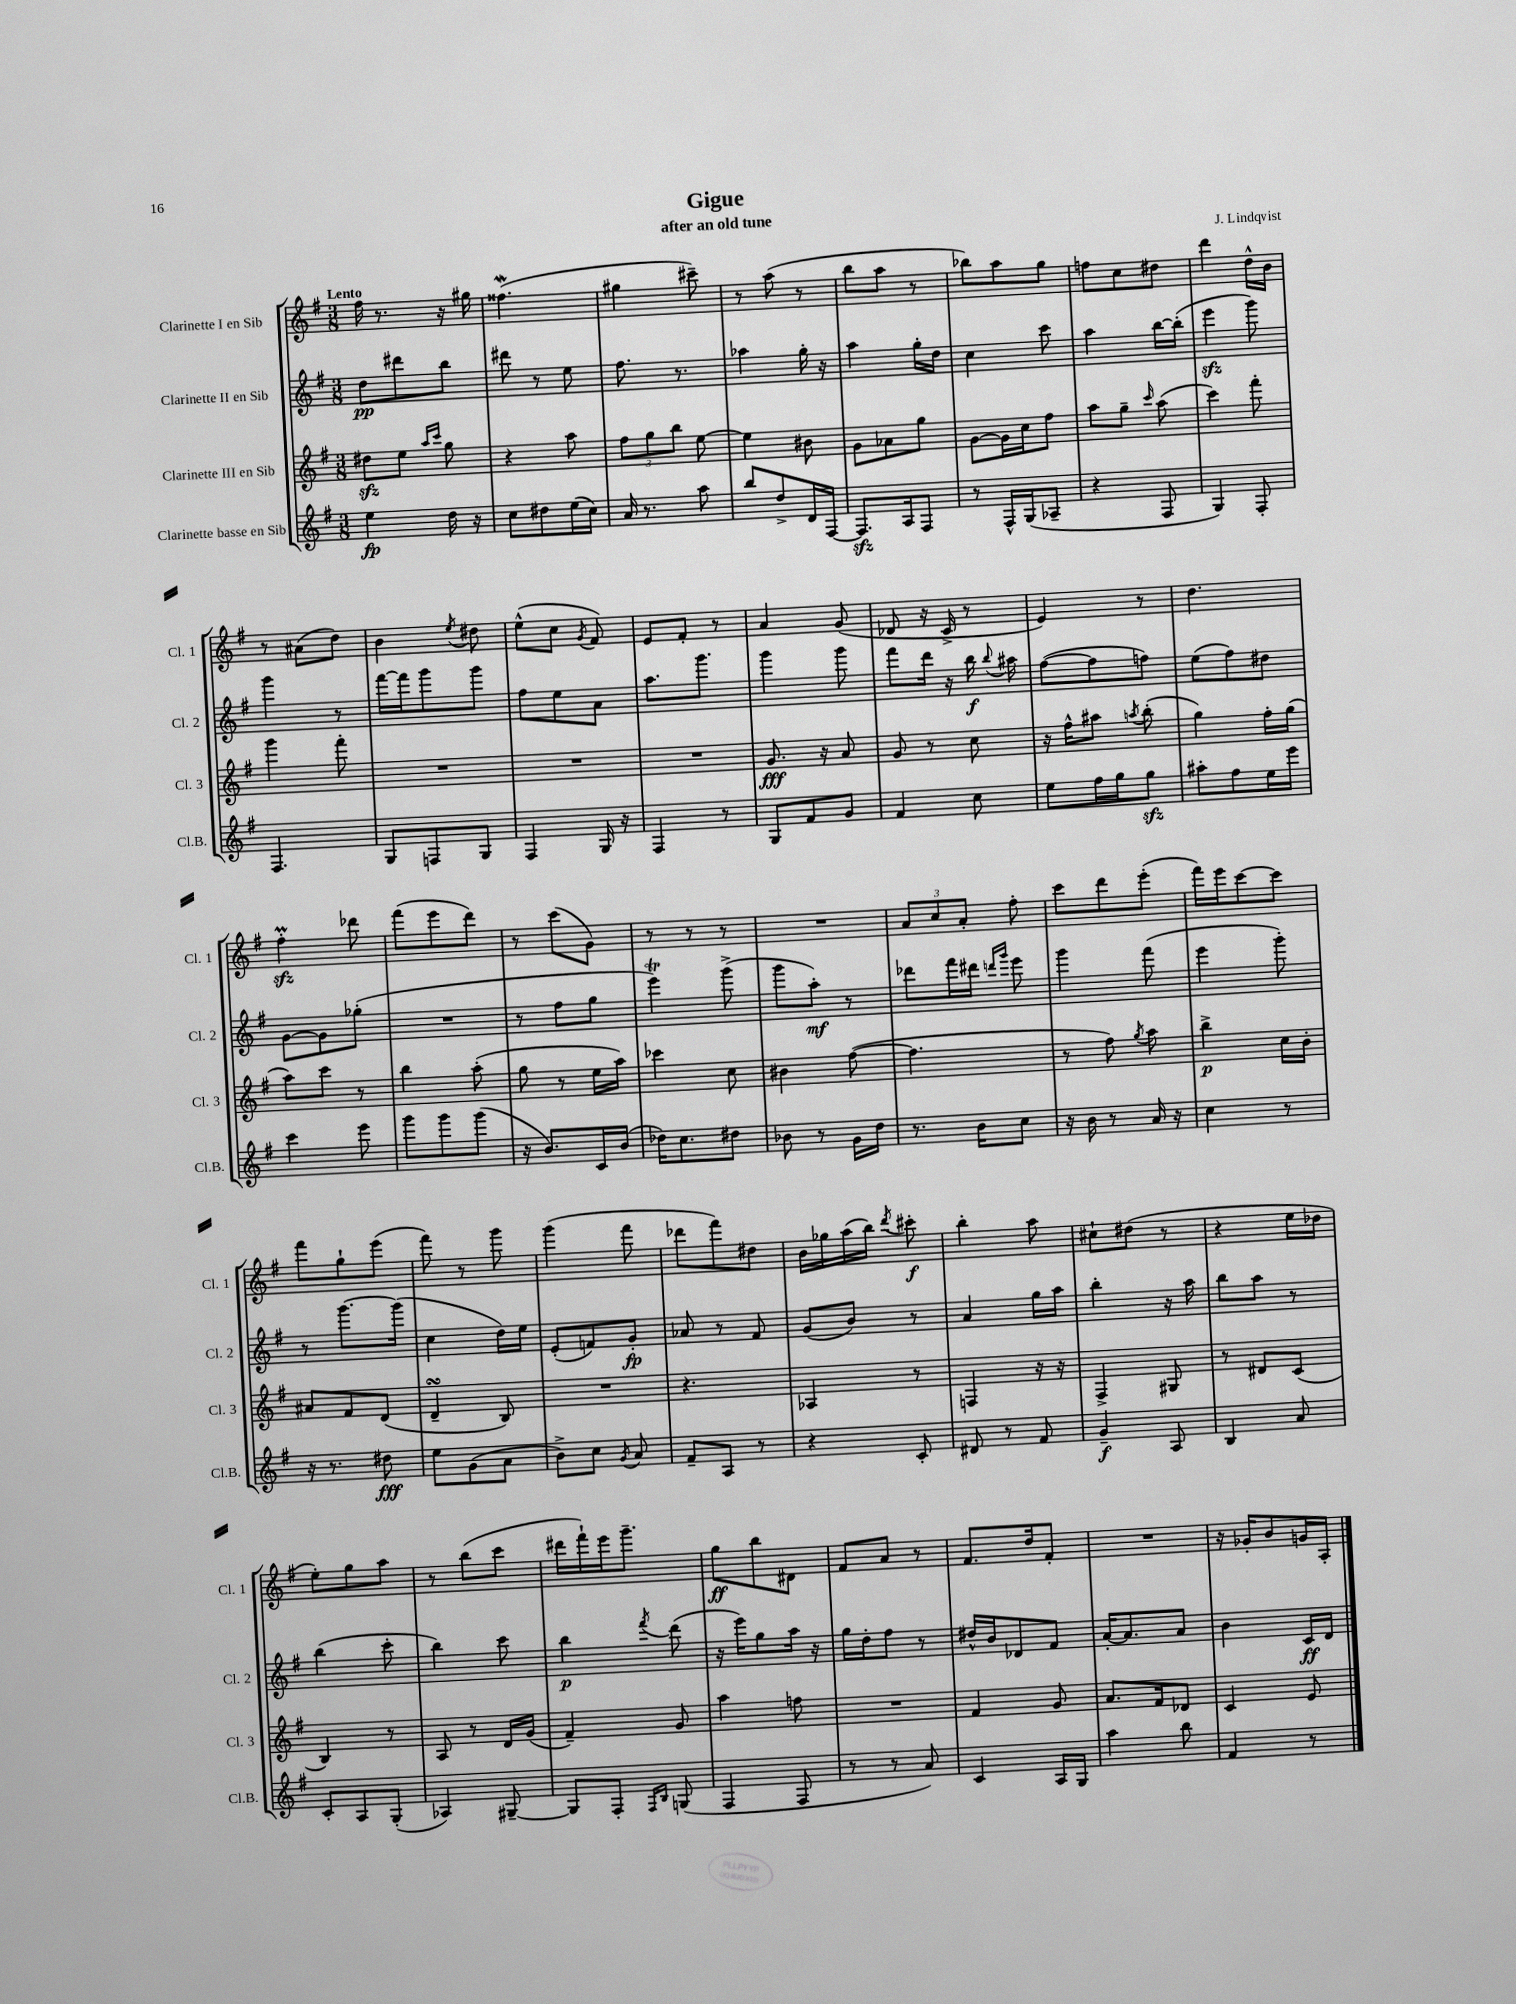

**kern	**dynam	**kern	**dynam	**kern	**dynam	**kern	**dynam
*part4	*part4	*part3	*part3	*part2	*part2	*part1	*part1
*staff4	*staff4	*staff3	*staff3	*staff2	*staff2	*staff1	*staff1
*I"Clarinette basse en Sib	*	*I"Clarinette III en Sib	*	*I"Clarinette II en Sib	*	*I"Clarinette I en Sib	*
*I'Cl.B.	*	*I'Cl. 3	*	*I'Cl. 2	*	*I'Cl. 1	*
*clefG2	*	*clefG2	*	*clefG2	*	*clefG2	*
*k[f#]	*	*k[f#]	*	*k[f#]	*	*k[f#]	*
*M3/8	*	*M3/8	*	*M3/8	*	*M3/8	*
=1	=1	=1	=1	=1	=1	=1	=1
!	!	!	!	!	!	!LO:TX:a:B:t=Lento	!
4ee\	fp	8dd#Xzz\L	.	8dd\L	pp	16ff#\	.
.	.	.	.	.	.	8.r	.
.	.	8ee\J	.	8ddd#X\	.	.	.
.	.	16qqaa/LL	.	.	.	.	.
.	.	16qqccc/JJ	.	.	.	.	.
16dd\	.	8gg\	.	8bb\J	.	16r	.
16r	.	.	.	.	.	16gg#X\	.
=2	=2	=2	=2	=2	=2	=2	=2
8cc\L	.	4r	.	8ddd#X\	.	(4.ff##XW\	.
8dd#X\	.	.	.	8r	.	.	.
(16ee\L	.	8aa\	.	8ee\	.	.	.
16cc\JJ)	.	.	.	.	.	.	.
=3	=3	=3	=3	=3	=3	=3	=3
16a/	.	12ff#\L	.	8.ff#\	.	4gg#X\	.
8.r	.	.	.	.	.	.	.
.	.	12gg\	.	.	.	.	.
.	.	12bb\J	.	.	.	.	.
.	.	.	.	8.r	.	.	.
8aa\	.	[8ee\	.	.	.	8ccc#X~\)	.
=4	=4	=4	=4	=4	=4	=4	=4
8bb/L	.	4ee\]	.	4aa-X\	.	8r	.
8dd^/	.	.	.	.	.	(8aa\	.
16d/L	.	8b#X\	.	16gg'\	.	8r	.
[16F#/JJ	.	.	.	16r	.	.	.
=5	=5	=5	=5	=5	=5	=5	=5
8.F#zz/L]	.	8g\L	.	4aa\	.	8bb\L	.
.	.	8a-X\	.	.	.	8aa\J	.
16A/k	.	.	.	.	.	.	.
8F#/J	.	8gg\J	.	16gg'\LL	.	8r	.
.	.	.	.	16dd\JJ	.	.	.
=6	=6	=6	=6	=6	=6	=6	=6
8r	.	[8g\L	.	4cc\	.	8bb-X\L)	.
16F#^^/LL	.	16g\L]	.	.	.	8aa\	.
(16G/J	.	16cc\J	.	.	.	.	.
8A-X~/J	.	8ff#\J	.	8ccc\	.	8gg\J	.
=7	=7	=7	=7	=7	=7	=7	=7
4r	.	8aa\L	.	4aa\	.	8ffn\L	.
.	.	8gg~\J	.	.	.	8cc\	.
.	.	16qqccc/	.	.	.	.	.
8F#/	.	(8aa\	.	[16bb\LL	.	8dd#X\J	.
.	.	.	.	(16bb'\JJ]	.	.	.
=8	=8	=8	=8	=8	=8	=8	=8
4G/)	.	4ccc\)	.	4eeezz\	.	4ddd\	.
8F#'/	.	8fff#'\	.	8ggg\)	.	16dd^^\LL	.
.	.	.	.	.	.	16b\JJ	.
!!LO:LB:g=z
=9	=9	=9	=9	=9	=9	=9	=9
4.F#/	.	4ggg\	.	4ggg\	.	8r	.
.	.	.	.	.	.	(8a#X\L	.
.	.	8fff#'\	.	8r	.	8dd\J)	.
=10	=10	=10	=10	=10	=10	=10	=10
8G/L	.	4.r	.	[16fff#\LL	.	4b\	.
.	.	.	.	16fff#\J]	.	.	.
8Fn/	.	.	.	8ggg\	.	.	.
.	.	.	.	.	.	8qee/	.
8G/J	.	.	.	8ggg\J	.	8dd#X\	.
=11	=11	=11	=11	=11	=11	=11	=11
4F#/	.	4.r	.	8ff#\L	.	(8ee^^\L	.
.	.	.	.	8ee\	.	8cc\J	.
.	.	.	.	.	.	8qg/	.
16G/	.	.	.	8a\J	.	8f#/)	.
16r	.	.	.	.	.	.	.
=12	=12	=12	=12	=12	=12	=12	=12
4F#/	.	4.r	.	8.aa\L	.	8e/L	.
.	.	.	.	.	.	8f#'/J	.
.	.	.	.	8.ggg\J	.	.	.
8r	.	.	.	.	.	8r	.
=13	=13	=13	=13	=13	=13	=13	=13
8G/L	.	8.g/	fff	4ggg\	.	4a/	.
8f#/	.	.	.	.	.	.	.
.	.	16r	.	.	.	.	.
8g/J	.	8a/	.	8ggg\	.	(8g/	.
=14	=14	=14	=14	=14	=14	=14	=14
4f#/	.	8g/	.	8fff#\L	.	8d-X/	.
.	.	8r	.	16ddd\Jk	.	16r	.
.	.	.	.	16r	.	16c^/	.
8cc\	.	8cc\	.	16bb\	f	8r	.
.	.	.	.	8qqbb/	.	.	.
.	.	.	.	16aa#X\	.	.	.
=15	=15	=15	=15	=15	=15	=15	=15
8ee\L	.	16r	.	([8ff#\L	.	4e/)	.
.	.	16ff#^^\KL	.	.	.	.	.
16ff#\L	.	8aa#X\J	.	8ff#\]	.	.	.
16gg\J	.	.	.	.	.	.	.
.	.	8qaan/	.	.	.	.	.
8ggzz\J	.	(8bb'\	.	8ffn\J)	.	8r	.
=16	=16	=16	=16	=16	=16	=16	=16
8aa#X'\L	.	4gg\)	.	(8ee\L	.	4.dd\	.
8ff#\	.	.	.	8ff#\)	.	.	.
16ee\L	.	16ff#'\LL	.	8dd#X\J	.	.	.
16eee\JJ	.	(16gg\JJ	.	.	.	.	.
!!LO:LB:g=z
=17	=17	=17	=17	=17	=17	=17	=17
4ccc\	.	8aa\L)	.	[8g\L	.	4ff#zzm'\	.
.	.	8ccc\J	.	8g\]	.	.	.
8eee\	.	8r	.	(8gg-X'\J	.	8ddd-X\	.
=18	=18	=18	=18	=18	=18	=18	=18
8ggg\L	.	4bb\	.	4.r	.	(8fff#\L	.
8ggg\	.	.	.	.	.	8eee\	.
(8ggg\J	.	(8aa'\	.	.	.	8ddd\J)	.
=19	=19	=19	=19	=19	=19	=19	=19
16r	.	8gg\	.	8r	.	8r	.
8.b/L)	.	.	.	.	.	.	.
.	.	8r	.	8ff#\L	.	(8ccc\L	.
16c/L	.	16ee\LL	.	8gg\J	.	8g\J)	.
(16b/JJ	.	16aa\JJ)	.	.	.	.	.
=20	=20	=20	=20	=20	=20	=20	=20
16dd-X\KL)	.	4ccc-X\	.	4eeeT\)	.	8r	.
8.cc\	.	.	.	.	.	.	.
.	.	.	.	.	.	8r	.
8dd#X\J	.	8cc\	.	(8ggg^\	.	8r	.
=21	=21	=21	=21	=21	=21	=21	=21
8b-X\	.	4b#X\	.	8ggg\L	.	4.r	.
8r	.	.	.	8aa'\J)	mf	.	.
16g\LL	.	([8ff#\	.	8r	.	.	.
16dd\JJ	.	.	.	.	.	.	.
=22	=22	=22	=22	=22	=22	=22	=22
8.r	.	4.ff#\]	.	8ddd-X\L	.	12a/L	.
.	.	.	.	.	.	12cc/	.
.	.	.	.	16fff#\L	.	.	.
.	.	.	.	.	.	12a'/J	.
16b\KL	.	.	.	16ddd#X\JJ	.	.	.
.	.	.	.	16qqdddn/LL	.	.	.
.	.	.	.	16qqggg/JJ	.	.	.
8cc\J	.	.	.	8eee\	.	8ff#'\	.
=23	=23	=23	=23	=23	=23	=23	=23
16r	.	8r	.	4ggg\	.	8ccc\L	.
16b\	.	.	.	.	.	.	.
8r	.	8ff#\)	.	.	.	8ddd\	.
.	.	8qgg/	.	.	.	.	.
16a/	.	8aa\	.	(8fff#\	.	(8eee'\J	.
16r	.	.	.	.	.	.	.
=24	=24	=24	=24	=24	=24	=24	=24
4cc\	.	4bb^\	p	4eee\	.	16fff#\LL)	.
.	.	.	.	.	.	16eee\J	.
.	.	.	.	.	.	[8ccc\	.
8r	.	16cc\LL	.	8ggg'\)	.	8ccc\J]	.
.	.	16b'\JJ	.	.	.	.	.
!!LO:LB:g=z
=25	=25	=25	=25	=25	=25	=25	=25
16r	.	8a#X/L	.	8r	.	8fff#\L	.
8.r	.	.	.	.	.	.	.
.	.	8f#/	.	[8.ggg\L	.	8gg`\	.
8dd#X\	fff	(8d/J	.	.	.	(8eee\J	.
.	.	.	.	(16ggg\Jk]	.	.	.
=26	=26	=26	=26	=26	=26	=26	=26
8ee\L	.	4dsSSS~/	.	4cc\	.	8fff#\)	.
(8g\	.	.	.	.	.	8r	.
8a\J	.	8B/)	.	16dd\LL)	.	8ggg\	.
.	.	.	.	16ee\JJ	.	.	.
=27	=27	=27	=27	=27	=27	=27	=27
8b^\L)	.	4.r	.	(8e'/L	.	(4ggg\	.
8cc\J	.	.	.	8fn/)	.	.	.
8qg/	.	.	.	.	.	.	.
8a/	.	.	.	8g'/J	fp	8fff#\	.
=28	=28	=28	=28	=28	=28	=28	=28
8f#~/L	.	4.r	.	8a-X/	.	8ddd-X\L	.
8A/J	.	.	.	8r	.	8fff#\)	.
8r	.	.	.	8f#/	.	8dd#X\J	.
=29	=29	=29	=29	=29	=29	=29	=29
4r	.	4A-X/	.	(8g/L	.	16b\LL	.
.	.	.	.	.	.	16gg-X\	.
.	.	.	.	8b/J)	.	(16aa\	.
.	.	.	.	.	.	16bb\JJ)	.
.	.	.	.	.	.	8qddd/	.
8c'/	.	8r	.	8r	.	8ccc#X'\	f
=30	=30	=30	=30	=30	=30	=30	=30
8d#X/	.	4Fn/	.	4a/	.	4bb'\	.
8r	.	.	.	.	.	.	.
8f#/	.	16r	.	16gg\LL	.	8aa\	.
.	.	16r	.	16aa\JJ	.	.	.
=31	=31	=31	=31	=31	=31	=31	=31
4g~/	f	4F#^/	.	4bb'\	.	8cc#X`\L	.
.	.	.	.	.	.	(8dd#X\J	.
8A/	.	8G#X/	.	16r	.	8r	.
.	.	.	.	16aa\	.	.	.
=32	=32	=32	=32	=32	=32	=32	=32
4B/	.	8r	.	8bb\L	.	4r	.
.	.	8d#X/L	.	8aa\J	.	.	.
8a/	.	(8c/J	.	8r	.	16ee\LL	.
.	.	.	.	.	.	16dd-X\JJ	.
!!LO:LB:g=z
=33	=33	=33	=33	=33	=33	=33	=33
8c'/L	.	4B/)	.	(4bb\	.	8ee'\L)	.
8A/	.	.	.	.	.	8gg\	.
(8G'/J	.	8r	.	8ccc'\	.	8aa\J	.
=34	=34	=34	=34	=34	=34	=34	=34
4A-X/)	.	8A/	.	4bb\)	.	8r	.
.	.	8r	.	.	.	(8bb\L	.
[8G#X~/	.	16d/LL	.	8ccc\	.	8ccc\J	.
.	.	(16g/JJ	.	.	.	.	.
=35	=35	=35	=35	=35	=35	=35	=35
8G#/L]	.	4f#~/)	.	4bb\	p	16ddd#X\LL	.
.	.	.	.	.	.	16fff#`\)	.
8F#'/J	.	.	.	.	.	16eee\J	.
.	.	.	.	.	.	8.ggg~\J	.
16qqF#/LL	.	.	.	.	.	.	.
16qqB/JJ	.	.	.	8qfff#/	.	.	.
(8Gn/	.	8g/	.	(8ddd\	.	.	.
=36	=36	=36	=36	=36	=36	=36	=36
4F#/	.	4aa\	.	16r	.	8gg\L	ff
.	.	.	.	16eee\KL)	.	.	.
.	.	.	.	8gg\	.	8bb\	.
8F#/	.	8ffn\	.	16aa\Jk	.	8d#X\J	.
.	.	.	.	16r	.	.	.
=37	=37	=37	=37	=37	=37	=37	=37
8r	.	4.r	.	16gg\LL	.	8f#/L	.
.	.	.	.	16dd'\J	.	.	.
8r	.	.	.	8ff#\J	.	8a/J	.
8a/)	.	.	.	8r	.	8r	.
=38	=38	=38	=38	=38	=38	=38	=38
4c/	.	4f#/	.	16dd#X^^/LL	.	8.f#/L	.
.	.	.	.	16b/J	.	.	.
.	.	.	.	8d-X/	.	.	.
.	.	.	.	.	.	16dd/k	.
16A/LL	.	8g/	.	8f#/J	.	8f#'/J	.
16G/JJ	.	.	.	.	.	.	.
=39	=39	=39	=39	=39	=39	=39	=39
4aa\	.	8.a/L	.	[16a'/KL	.	4.r	.
.	.	.	.	8.a/]	.	.	.
.	.	16f#/k	.	.	.	.	.
8bb\	.	8d-X/J	.	8a/J	.	.	.
=40	=40	=40	=40	=40	=40	=40	=40
4f#/	.	4c/	.	4b\	.	16r	.
.	.	.	.	.	.	16g-X'/KL	.
.	.	.	.	.	.	8b/	.
8r	.	8e/	.	16c/LL	ff	16gn/L	.
.	.	.	.	16d/JJ	.	16A'/JJ	.
==	==	==	==	==	==	==	==
*-	*-	*-	*-	*-	*-	*-	*-
